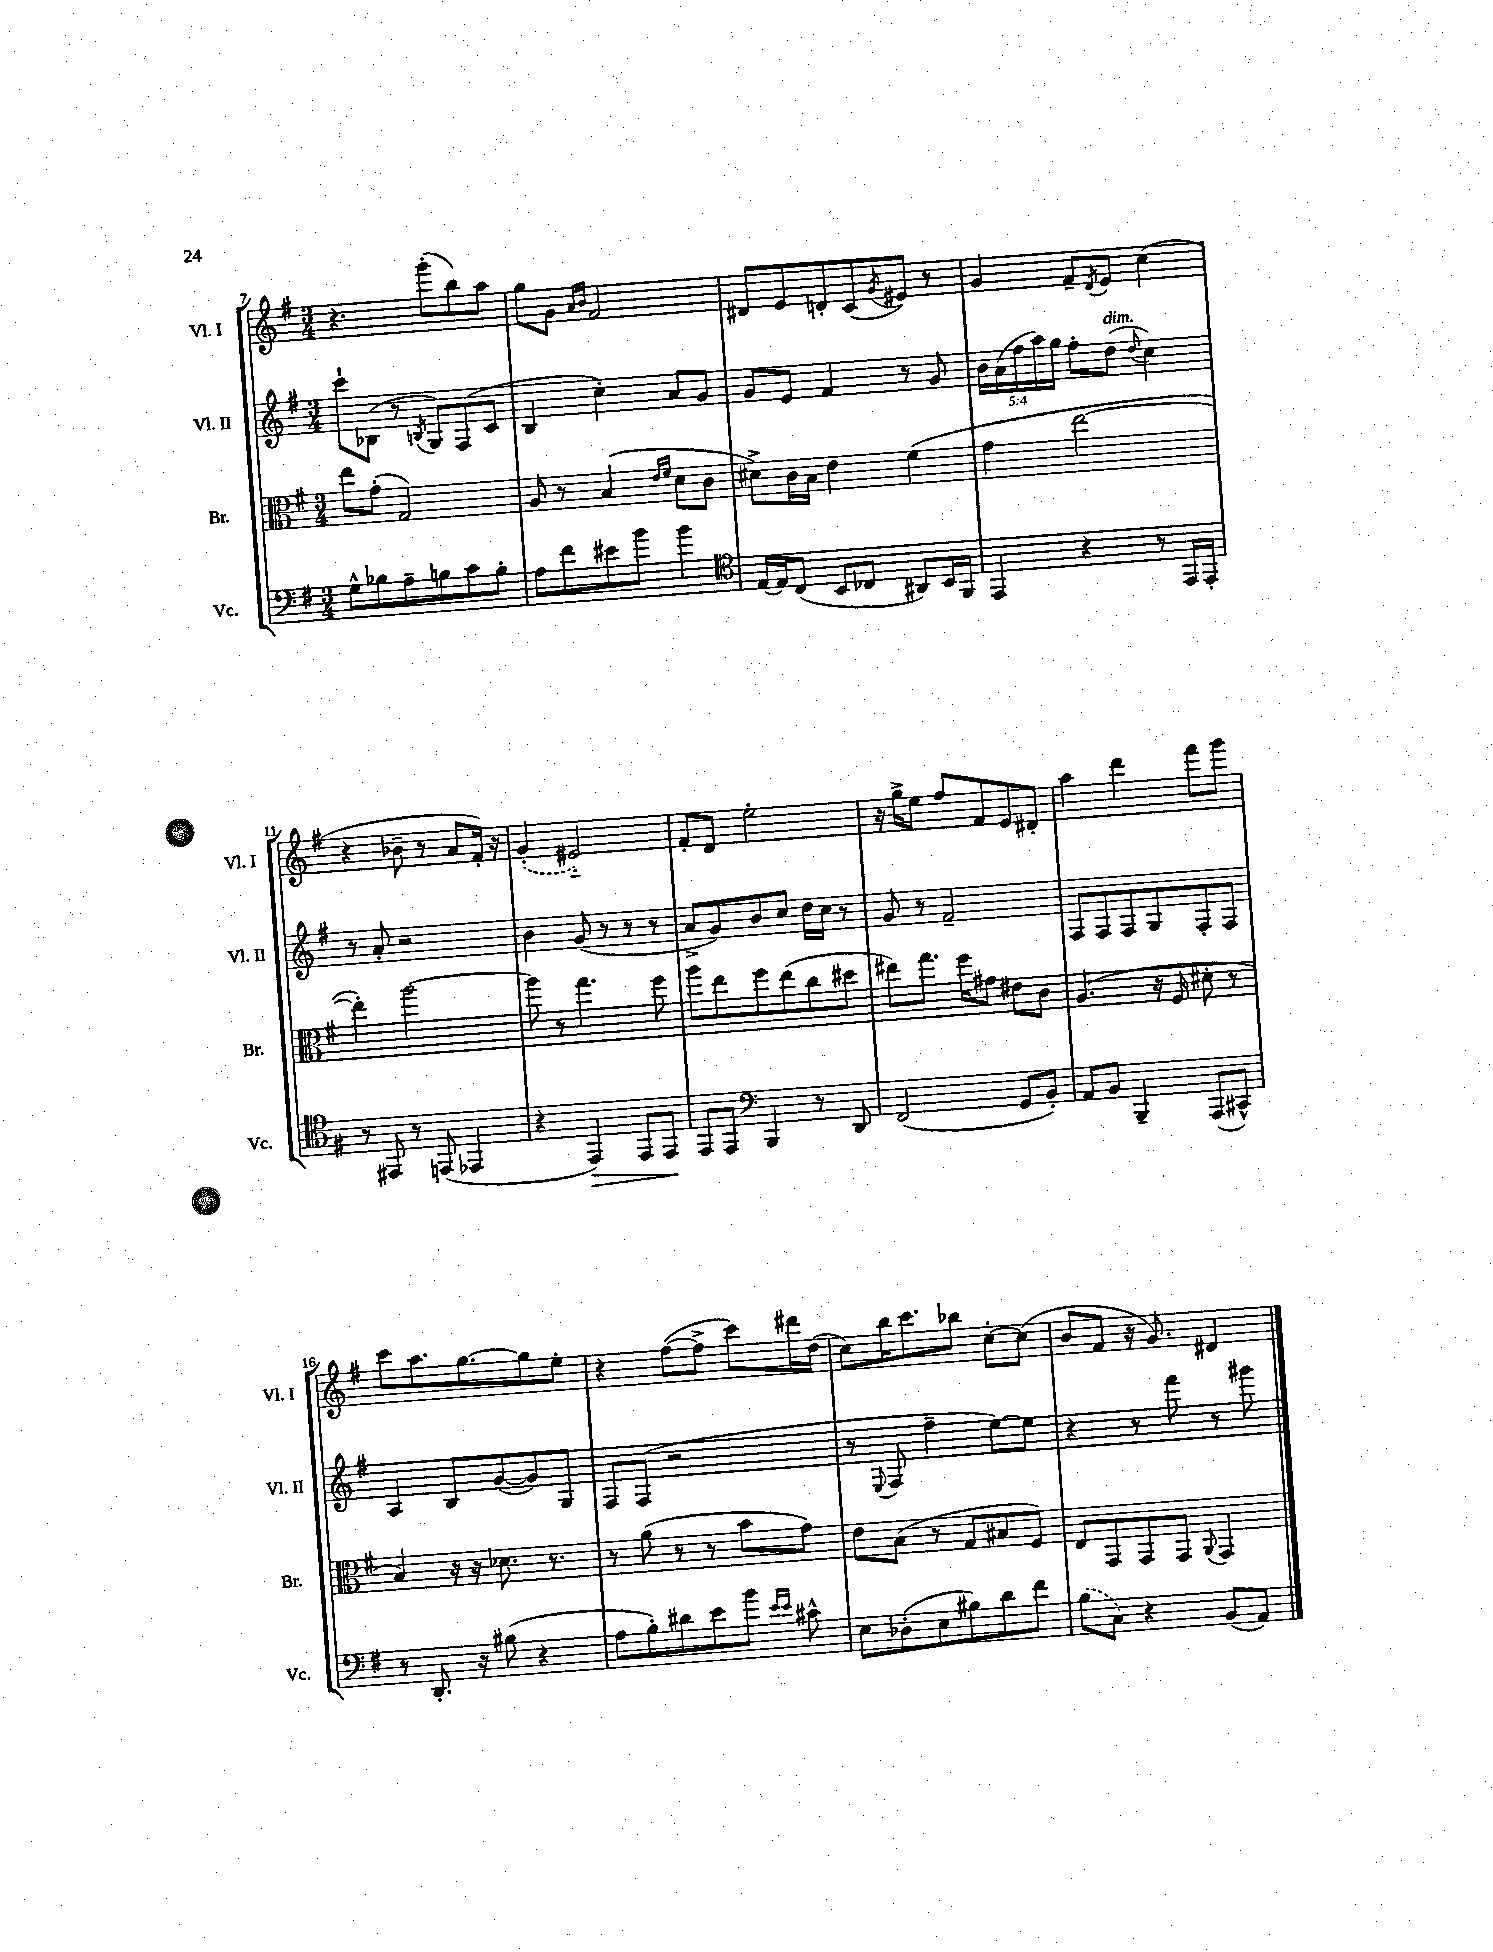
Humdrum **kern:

**kern	**kern	**kern	**kern
*staff4	*staff3	*staff2	*staff1
*clefF4	*clefC3	*clefG2	*clefG2
*k[f#]	*k[f#]	*k[f#]	*k[f#]
*M3/4	*M3/4	*M3/4	*M3/4
8G^^	8ee	8ccc`	4.r
8B-	(8g'	(8B-	.
8A~	2G)	8r	.
.	.	8qB	.
8B	.	8G)	(8ggg'
8c	.	(8F#	8bb)
8B'	.	8c	8aa
=	=	=	=
8A	8A	4B	8gg
8f#	8r	.	8g
.	.	.	16qqa
.	.	.	16qqb
8e#	(4B	4cc')	2f#
8b	.	.	.
.	16qqe	.	.
.	16qqf#	.	.
4b	8d	8a	.
.	8c	8g	.
=	=	=	=
*clefC4	*	*	*
[16E	8d#^)	8g	8d#
16E]	.	.	.
(8C	16c	8e	8e
.	16B	.	.
8BB	4e	4f#	8d'
8C-	.	.	(8c
.	.	.	8qg
8AA#)	(4f#	8r	8e#)
16BB	.	8g	8r
16FF#	.	.	.
=	=	=	=
4EE	4g	20b	4g
.	.	(20a	.
.	.	20ff#	.
.	.	20aa)	.
.	.	20gg	.
4r	[2ee	8ff#'	8f#~
.	.	.	8qd
.	.	(8dd	8e
.	.	8qqdd	.
8r	.	4cc)	(4cc
16EE	.	.	.
16EE'	.	.	.
=	=	=	=
8r	4ee'])	8r	4r
8EE#	.	8a'	.
8r	[2aa	2r	8b-~
(8EE	.	.	8r
4EE-	.	.	8a
.	.	.	16f#')
.	.	.	16r
=	=	=	=
4r	8aa]	4b	(4g'
.	8r	.	.
4EE)	4.gg	(8g	2e#'~)
.	.	8r	.
8EE	.	8r	.
8EE	8ff#	8r	.
=	=	=	=
8EE	8aa	8a^	8f#'
8EE	8ee	8g)	8d
*clefF4	*	*	*
4BBB	8ff#	8b	2ee'
.	(8ee	8cc	.
8r	8cc	16dd	.
.	.	16cc	.
8DD	8dd#	8r	.
=	=	=	=
(2FF#	8ee#)	8g	16r
.	.	.	16gg^
.	8.gg	8r	8ee
.	.	2f#~	8ff#
.	16ff#	.	.
.	8g#	.	8f#
8GG	8e#	.	8e
8BB')	8c	.	8d#'
=	=	=	=
8AA	(4.A	8F#	4aa
8BB	.	8F#	.
4BBB~	.	8F#	4ddd
.	16r	8G	.
.	16F#	.	.
(8AAA	8d#'	8F#'	8fff#
8CC#^^)	8r	8F#	8ggg
=	=	=	=
8r	4B)	4A	8ccc
8.DD'	.	.	8.aa
.	16r	8B	.
16r	16r	.	[8.gg
(8B#	8.d-	([8g	.
4r	.	8g])	8gg]
.	8.r	.	.
.	.	8G	8ee'
=	=	=	=
8A	8r	8F#	4r
8B')	(8a	(8F#	.
8d#	8r	2r	([8ff#
8e	8r	.	8ff#^]
8b	8b	.	8ccc)
16qqe	.	.	.
16qqe	.	.	.
8c#^^	8g)	.	16ddd#
.	.	.	(16dd
=	=	=	=
8E	8e	8r	8cc)
.	.	8qqE	.
(8D-'	(8B	8F#	16bb
.	.	.	8.ccc
8E	8r	4ff#~	.
8B#)	8G	.	8bb-
8d	8B#	[8ee)	[8cc'
8f#	8F#)	8ee]	(8cc]
=	=	=	=
(8B	8E	4r	8b
8C)	8GG	.	8f#
4r	8GG	8r	16r
.	.	.	8.g)
.	8GG	8fff#	.
.	8qqAA	.	.
(8BB	4GG	8r	4d#
8AA)	.	8ggg#	.
==	==	==	==
*-	*-	*-	*-
